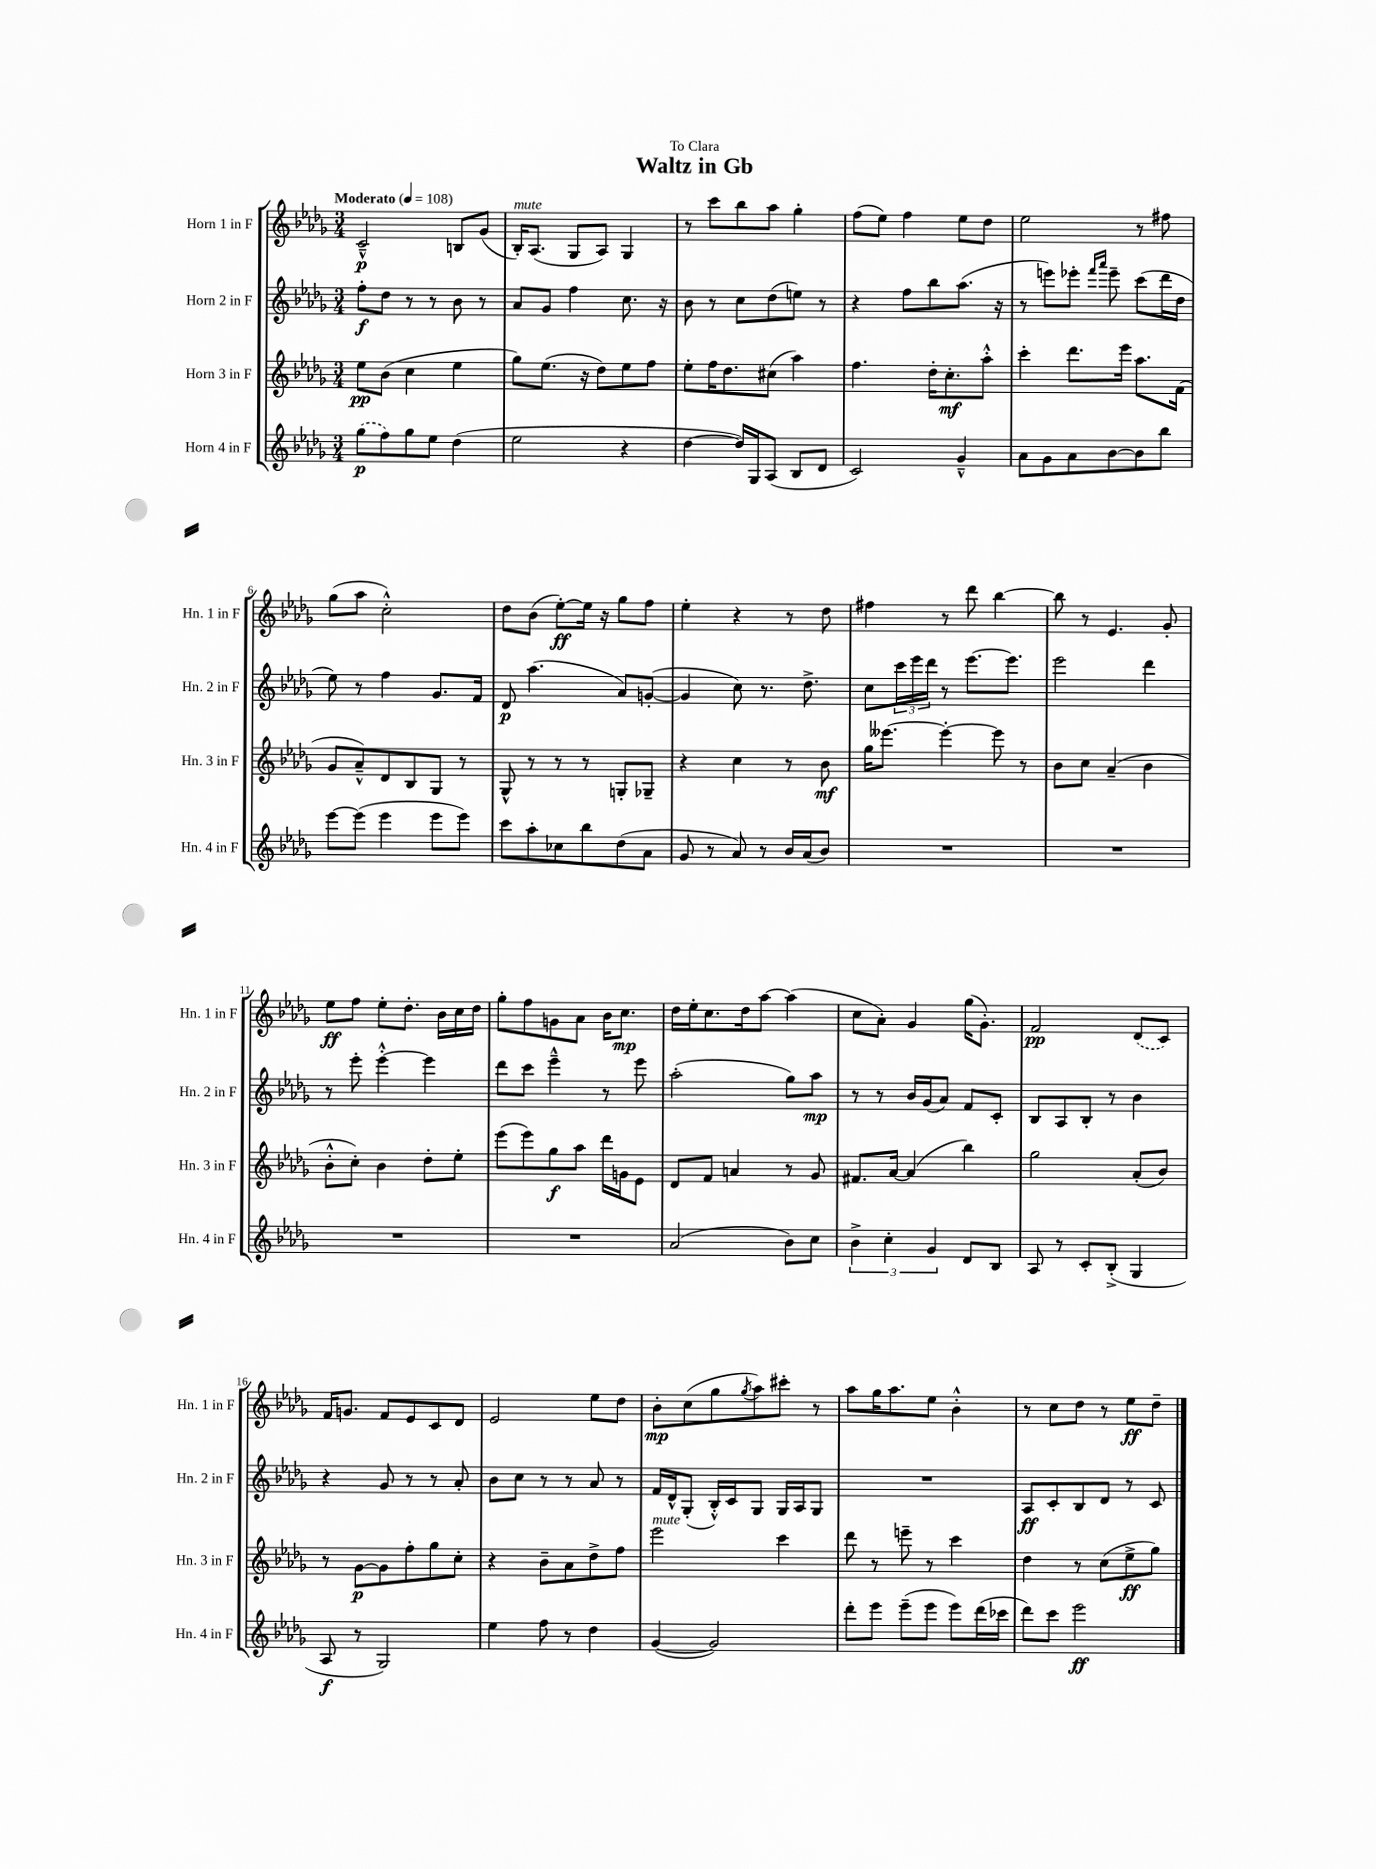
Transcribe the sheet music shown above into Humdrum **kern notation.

**kern	**dynam	**kern	**dynam	**kern	**dynam	**kern	**dynam
*part4	*part4	*part3	*part3	*part2	*part2	*part1	*part1
*staff4	*staff4	*staff3	*staff3	*staff2	*staff2	*staff1	*staff1
*I"Horn 4 in F	*	*I"Horn 3 in F	*	*I"Horn 2 in F	*	*I"Horn 1 in F	*
*I'Hn. 4 in F	*	*I'Hn. 3 in F	*	*I'Hn. 2 in F	*	*I'Hn. 1 in F	*
*clefG2	*	*clefG2	*	*clefG2	*	*clefG2	*
*k[b-e-a-d-g-]	*	*k[b-e-a-d-g-]	*	*k[b-e-a-d-g-]	*	*k[b-e-a-d-g-]	*
*M3/4	*	*M3/4	*	*M3/4	*	*M3/4	*
*MM108	*	*MM108	*	*MM108	*	*MM108	*
=1	=1	=1	=1	=1	=1	=1	=1
!	!	!	!	!	!	!LO:TX:a:B:t=Moderato	!
(8gg-\L	p	8ee-\L	pp	8ff'\L	f	2c~^^/	p
8ff\)	.	(8b-\J	.	8dd-\J	.	.	.
8gg-\	.	4cc\	.	8r	.	.	.
8ee-\J	.	.	.	8r	.	.	.
(4dd-\	.	4ee-\	.	8b-\	.	8Bn/L	.
.	.	.	.	8r	.	(8g-/J	.
=2	=2	=2	=2	=2	=2	=2	=2
!	!	!	!	!	!	!LO:TX:a:i:t=mute	!
2ee-\	.	8gg-\L)	.	8a-/L	.	16B-'/KL)	.
.	.	.	.	.	.	(8.A-/J	.
.	.	(8.ee-\J	.	8g-/J	.	.	.
.	.	.	.	4ff\	.	8G-/L	.
.	.	16r	.	.	.	.	.
.	.	8dd-\L)	.	.	.	8A-/J)	.
4r	.	8ee-\	.	8.cc\	.	4G-/	.
.	.	8ff\J	.	.	.	.	.
.	.	.	.	16r	.	.	.
=3	=3	=3	=3	=3	=3	=3	=3
[4dd-\	.	8ee-'\L	.	8b-\	.	8r	.
.	.	16ff\K	.	8r	.	8ccc\L	.
.	.	8.dd-\	.	.	.	.	.
16dd-/LL])	.	.	.	8cc\L	.	8bb-\	.
16G-/J	.	.	.	.	.	.	.
(8A-/J	.	(8cc#X\J	.	(8dd-\	.	8aa-\J	.
8B-/L	.	4aa-\)	.	8een\J)	.	4gg-'\	.
8d-/J	.	.	.	8r	.	.	.
=4	=4	=4	=4	=4	=4	=4	=4
2c/)	.	4.ff\	.	4r	.	(8ff\L	.
.	.	.	.	.	.	8ee-\J)	.
.	.	.	.	8ff\L	.	4ff\	.
.	.	16dd-'\KL	.	8bb-\	.	.	.
.	.	8.cc'\	mf	.	.	.	.
4g-~^^/	.	.	.	(8.aa-\J	.	8ee-\L	.
.	.	8aa-'^^\J	.	.	.	8dd-\J	.
.	.	.	.	16r	.	.	.
=5	=5	=5	=5	=5	=5	=5	=5
8a-\L	.	4ccc'\	.	8r	.	2ee-\	.
8g-\	.	.	.	8eeen\L)	.	.	.
8a-\	.	8.ddd-\L	.	8eee-X'\J	.	.	.
.	.	.	.	16qqfff/LL	.	.	.
.	.	.	.	16qqaaa-/JJ	.	.	.
[8b-\	.	.	.	8eee-~\	.	.	.
.	.	16eee-\Jk	.	.	.	.	.
8b-\]	.	8.aa-\L	.	(8ccc\L	.	8r	.
8bb-\J	.	.	.	16ddd-\L	.	8ff#X\	.
.	.	(16f\Jk	.	16dd-\JJ	.	.	.
!!LO:LB:g=z
=6	=6	=6	=6	=6	=6	=6	=6
[8eee-\L	.	8g-/L	.	8ee-\)	.	(8gg-\L	.
(8eee-\J]	.	8a-~^^/)	.	8r	.	8aa-\J	.
4eee-\	.	8d-/	.	4ff\	.	2cc'^^\)	.
.	.	8B-/	.	.	.	.	.
8eee-\L	.	8G-/J	.	8.g-/L	.	.	.
8eee-\J)	.	8r	.	.	.	.	.
.	.	.	.	16f/Jk	.	.	.
=7	=7	=7	=7	=7	=7	=7	=7
8ccc\L	.	8G-^^/	.	8d-/	p	8dd-\L	.
8aa-'\	.	8r	.	(4.aa-\	.	(8b-\J	.
8cc-X\	.	8r	.	.	.	[8ee-'\L)	ff
8bb-\	.	8r	.	.	.	16ee-\Jk]	.
.	.	.	.	.	.	16r	.
(8dd-\	.	8Gn'/L	.	8a-/L)	.	8gg-\L	.
8a-\J	.	8G-X~/J	.	([8gn'/J	.	8ff\J	.
=8	=8	=8	=8	=8	=8	=8	=8
8g-/	.	4r	.	4g/]	.	4ee-'\	.
8r	.	.	.	.	.	.	.
8a-/)	.	4cc\	.	8cc\)	.	4r	.
8r	.	.	.	8.r	.	.	.
16b-/LL	.	8r	.	.	.	8r	.
(16a-/J	.	.	.	8.dd-^\	.	.	.
8b-/J)	.	8b-\	mf	.	.	8dd-\	.
=9	=9	=9	=9	=9	=9	=9	=9
2.r	.	16gg-\KL	.	8cc\L	.	4ff#X\	.
.	.	[8.eee--X\J	.	.	.	.	.
.	.	.	.	24ccc\L	.	.	.
.	.	.	.	24eee-\	.	.	.
.	.	.	.	24ddd-\JJ	.	.	.
.	.	4eee--'\_	.	8r	.	8r	.
.	.	.	.	[8.eee-\L	.	8ddd-\	.
.	.	8eee--\]	.	.	.	[4bb-\	.
.	.	.	.	8.eee-\J]	.	.	.
.	.	8r	.	.	.	.	.
=10	=10	=10	=10	=10	=10	=10	=10
2.r	.	8b-\L	.	2eee-\	.	8bb-\]	.
.	.	8cc\J	.	.	.	8r	.
.	.	(4a-~/	.	.	.	4.e-/	.
.	.	4b-\	.	4ddd-\	.	.	.
.	.	.	.	.	.	8g-'/	.
!!LO:LB:g=z
=11	=11	=11	=11	=11	=11	=11	=11
2.r	.	8b-'^^\L	.	8r	.	8ee-\L	ff
.	.	8cc'\J)	.	8eee-'\	.	8ff\J	.
.	.	4b-\	.	[4eee-'^^\	.	8ee-'\L	.
.	.	.	.	.	.	8.dd-'\J	.
.	.	8dd-'\L	.	4eee-\]	.	.	.
.	.	.	.	.	.	16b-\LL	.
.	.	8ee-'\J	.	.	.	16cc\	.
.	.	.	.	.	.	16dd-\JJ	.
=12	=12	=12	=12	=12	=12	=12	=12
2.r	.	(8eee-\L	.	8ddd-\L	.	8gg-'\L	.
.	.	8eee-\)	.	8ccc\J	.	8ff\	.
.	.	8gg-\	f	4eee-~^^\	.	8gn\	.
.	.	8aa-\J	.	.	.	8a-\J	.
.	.	16ddd-\LL	.	8r	.	16b-\KL	.
.	.	16gn\J	.	.	.	8.cc\J	mp
.	.	8e-\J	.	8eee-\	.	.	.
=13	=13	=13	=13	=13	=13	=13	=13
(2a-/	.	8d-/L	.	(2aa-'\	.	16dd-\LL	.
.	.	.	.	.	.	16ee-'\J	.
.	.	8f/J	.	.	.	8.cc\	.
.	.	4an/	.	.	.	.	.
.	.	.	.	.	.	16dd-\k	.
.	.	.	.	.	.	[8aa-\J	.
8b-\L)	.	8r	.	8gg-\L)	.	(4aa-\]	.
8cc\J	.	8g-/	.	8aa-\J	mp	.	.
=14	=14	=14	=14	=14	=14	=14	=14
6b-^\	.	8.f#X/L	.	8r	.	8cc\L	.
.	.	.	.	8r	.	8a-'\J)	.
6cc'\	.	.	.	.	.	.	.
.	.	[16a-/Jk	.	.	.	.	.
.	.	(4a-/]	.	16b-/LL	.	4g-/	.
.	.	.	.	(16g-/J	.	.	.
6g-/	.	.	.	.	.	.	.
.	.	.	.	8a-/J)	.	.	.
8d-/L	.	4bb-\)	.	8f/L	.	(16gg-\KL	.
.	.	.	.	.	.	8.g-'\J)	.
8B-/J	.	.	.	8c'/J	.	.	.
=15	=15	=15	=15	=15	=15	=15	=15
8A-/	.	2gg-\	.	8B-/L	.	2f/	pp
8r	.	.	.	8A-/	.	.	.
8c'/L	.	.	.	8B-'/J	.	.	.
(8B-'^/J	.	.	.	8r	.	.	.
4G-/	.	(8a-'/L	.	4b-\	.	(8d-/L	.
.	.	8b-/J)	.	.	.	8c/J)	.
!!LO:LB:g=z
=16	=16	=16	=16	=16	=16	=16	=16
8A-/	f	8r	.	4r	.	16f/KL	.
.	.	.	.	.	.	8.gn/J	.
8r	.	[8g-\L	p	.	.	.	.
2G-/)	.	8g-\]	.	8g-/	.	8f/L	.
.	.	8ff'\	.	8r	.	8e-/	.
.	.	8gg-\	.	8r	.	8c/	.
.	.	8cc'\J	.	8a-'/	.	8d-/J	.
=17	=17	=17	=17	=17	=17	=17	=17
4ee-\	.	4r	.	8b-\L	.	2e-/	.
.	.	.	.	8cc\J	.	.	.
8ff\	.	8b-~\L	.	8r	.	.	.
8r	.	8a-\	.	8r	.	.	.
4dd-\	.	8dd-^\	.	8a-/	.	8ee-\L	.
.	.	8ff\J	.	8r	.	8dd-\J	.
=18	=18	=18	=18	=18	=18	=18	=18
!	!	!LO:TX:a:i:t=mute	!	!	!	!	!
([4g-/	.	2eee-\	.	16f/LL	.	8b-'\L	mp
.	.	.	.	16d-^^/J	.	.	.
.	.	.	.	(8G-'/J	.	(8cc\	.
2g-/])	.	.	.	16B-'^^/LL)	.	8gg-\	.
.	.	.	.	16c/J	.	.	.
.	.	.	.	.	.	8qgg-/	.
.	.	.	.	8G-/J	.	8aa-\)	.
.	.	4ccc\	.	16G-/LL	.	8ccc#X'\J	.
.	.	.	.	16A-/J	.	.	.
.	.	.	.	8G-/J	.	8r	.
=19	=19	=19	=19	=19	=19	=19	=19
8ddd-'\L	.	8ddd-\	.	2.r	.	8aa-\L	.
8eee-\J	.	8r	.	.	.	16gg-\K	.
.	.	.	.	.	.	8.aa-\	.
(8eee-~\L	.	8eeen~\	.	.	.	.	.
8eee-\J	.	8r	.	.	.	8ee-\J	.
8eee-\L)	.	4ccc\	.	.	.	4b-'^^\	.
(16ddd-\L	.	.	.	.	.	.	.
16ccc-X\JJ	.	.	.	.	.	.	.
=20	=20	=20	=20	=20	=20	=20	=20
8ddd-\L)	.	4dd-\	.	8A-/L	ff	8r	.
8ccc\J	.	.	.	8c'/	.	8cc\L	.
2eee-\	ff	8r	.	8B-/	.	8dd-\J	.
.	.	(8cc\L	.	8d-/J	.	8r	.
.	.	8ee-^\	ff	8r	.	8ee-\L	ff
.	.	8gg-\J)	.	8c/	.	8dd-~\J	.
==	==	==	==	==	==	==	==
*-	*-	*-	*-	*-	*-	*-	*-
